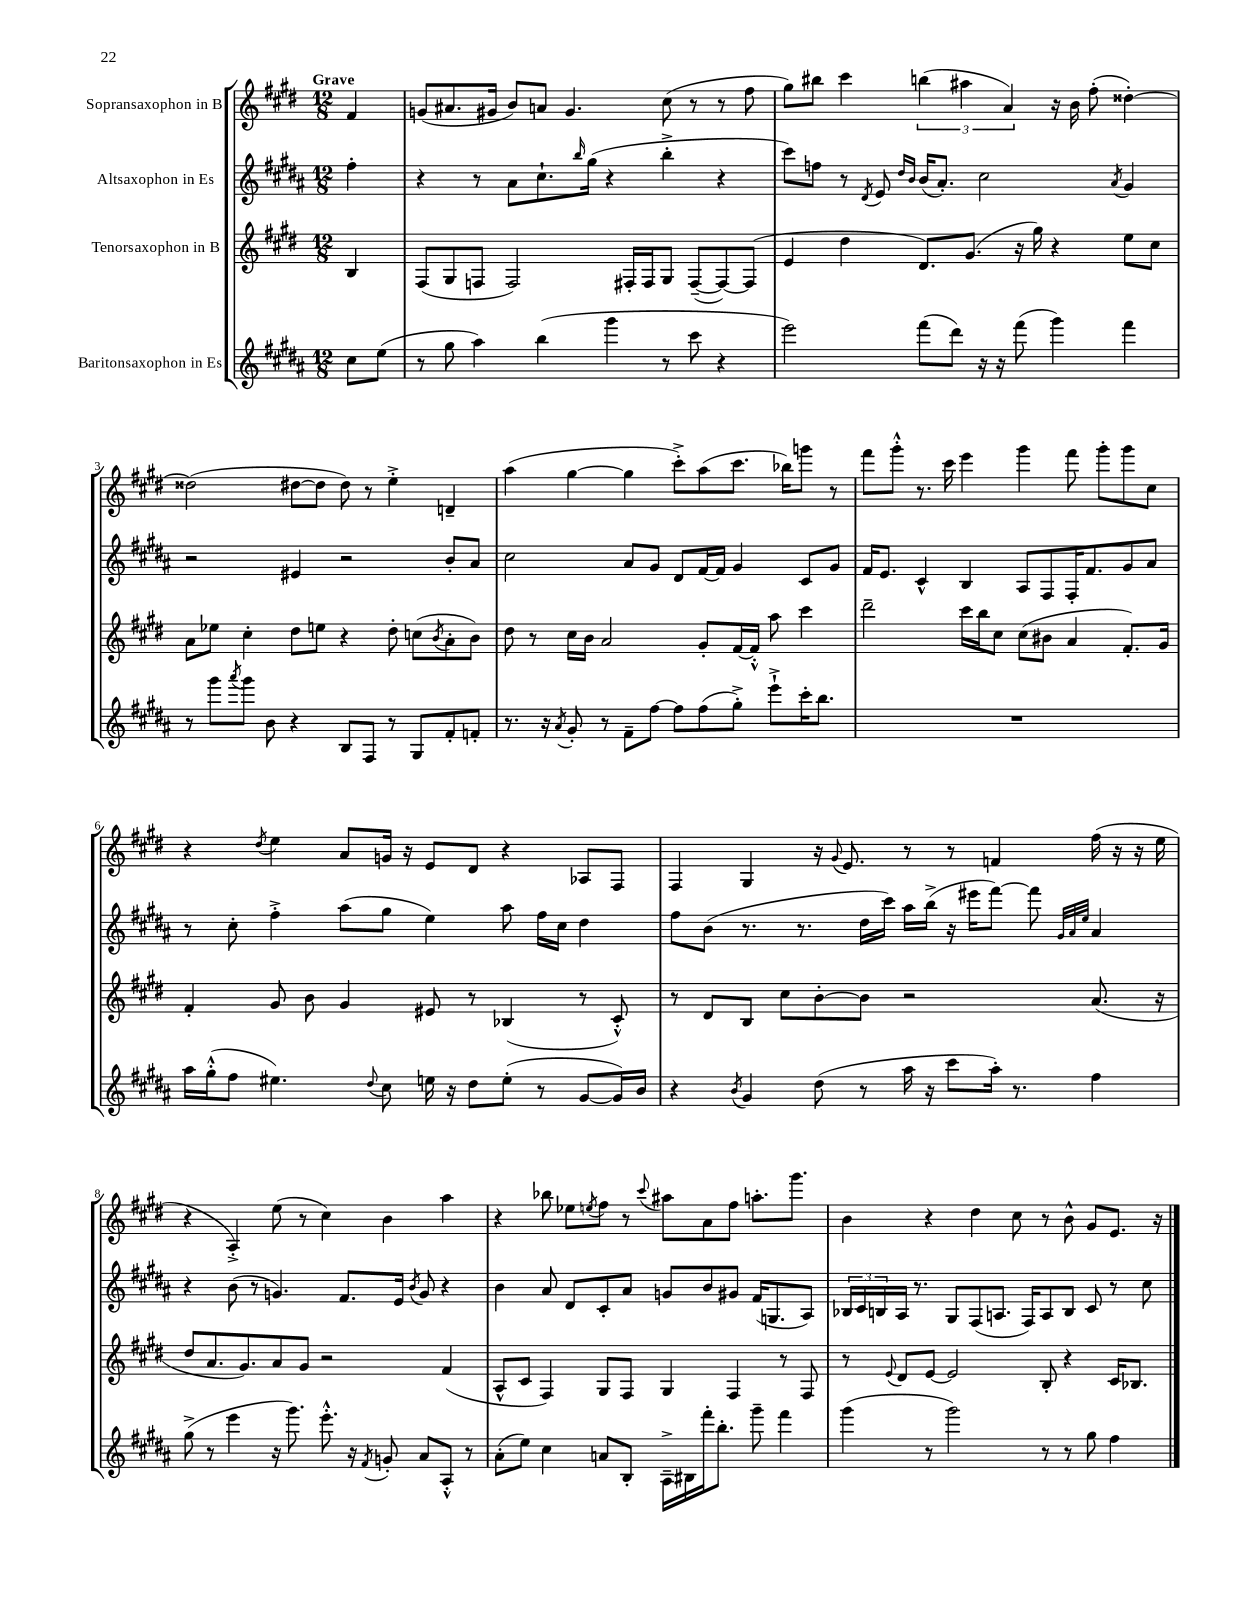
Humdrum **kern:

**kern	**kern	**kern	**kern
*part4	*part3	*part2	*part1
*staff4	*staff3	*staff2	*staff1
*I"Baritonsaxophon in Es	*I"Tenorsaxophon in B	*I"Altsaxophon in Es	*I"Sopransaxophon in B
*clefG2	*clefG2	*clefG2	*clefG2
*k[f#c#g#d#a#]	*k[f#c#g#d#]	*k[f#c#g#d#a#]	*k[f#c#g#d#]
*M12/8	*M12/8	*M12/8	*M12/8
=	=	=	=
!	!	!	!LO:TX:a:B:t=Grave
8cc#\L	4B/	4ff#'\	4f#/
(8ee\J	.	.	.
=1	=1	=1	=1
8r	(8F#/L	4r	(8gn/L
8gg#\	8G#/	.	8.a#X/
4aa#\)	8Fn/J	8r	.
.	.	.	16g#X/Jk
.	2F/)	8a#\L	8b/L)
(4bb\	.	8.cc#`\	8an/J
.	.	.	4.g#/
.	.	16qqbb/	.
.	.	(16gg#\Jk	.
4ggg#\	.	4r	.
.	16F#X'/LL	.	.
.	16F#/J	.	.
8r	8G#/J	4bb'^\	(8cc#\
8ccc#\	([8F#~/L	.	8r
4r	8F#/_)	4r	8r
.	(8F#/J]	.	8ff#\
=2	=2	=2	=2
2eee\)	4e/	8ccc#\L)	8gg#\L)
.	.	8ffn\J	8bb#X\J
.	4dd#\	8r	4ccc#\
.	.	8qd#/	.
.	.	8e/	.
.	.	16qqdd#/LL	.
.	.	16qqb/JJ	.
(8fff#\L	8.d#/L)	(16b/KL	(6bbn\
.	.	8.a#'/J)	.
8ddd#\J)	.	.	.
.	.	.	6aa#X\
.	(8.g#/J	.	.
16r	.	2cc#\	.
16r	.	.	.
.	.	.	6a/)
(8fff#\	16r	.	.
.	16gg#\)	.	.
4ggg#\)	4r	.	16r
.	.	.	16b\
.	.	.	(8ff#'\
.	.	8qa#/	.
4fff#\	8ee\L	4g#/	[4dd##X'\)
.	8cc#\J	.	.
!!LO:LB:g=z
=3	=3	=3	=3
8r	8a\L	2r	(2dd##X\]
8ggg#\L	8ee-X\J	.	.
8qaaa#/	.	.	.
8ggg#\J	4cc#'\	.	.
8b\	.	.	.
4r	8dd#\L	4e#X/	[8dd#X\L
.	8een\J	.	8dd#\J]
8B/L	4r	2r	8dd#\)
8F#/J	.	.	8r
8r	8dd#'\	.	4ee'^\
8G#/L	(8ccn\L	.	.
.	8qb/	.	.
8f#'/	8a'\	8b'/L	4dn~/
8fn'/J	8b\J)	8a#/J	.
=4	=4	=4	=4
8.r	8dd#\	2cc#\	(4aa\
.	8r	.	.
16r	.	.	.
8qa#/	.	.	.
8g#'/	16cc#\LL	.	[4gg#\
.	16b\JJ	.	.
8r	2a/	.	.
8f#~\L	.	8a#/L	4gg#\]
[8ff#\J	.	8g#/J	.
8ff#\L]	.	8d#/L	8ccc#'^\L)
(8ff#\	8g#'/L	[16f#/L	(8aa\
.	.	16f#/JJ]	.
8gg#'^\J)	[16f#/L	4g#/	8.ccc#\J
.	16f#'^^/JJ]	.	.
8eee`^\L	8aa\	.	.
.	.	.	16bb-X\KL)
16ccc#'\K	4ccc#\	8c#/L	8gggn\J
8.bb\J	.	.	.
.	.	8g#/J	8r
=5	=5	=5	=5
1.r	2ddd#~\	16f#/KL	8fff#\L
.	.	8.e/J	.
.	.	.	8ggg#'^^\J
.	.	4c#^^/	8.r
.	.	.	16ccc#\
.	16ccc#\LL	4B/	4eee\
.	16bb\J	.	.
.	8cc#\J	.	.
.	(8cc#\L	8A#/L	4ggg#\
.	8b#X\J	8F#/	.
.	4a/	16F#'/K	8fff#\
.	.	8.f#/	.
.	.	.	8ggg#'\L
.	8.f#'/L)	8g#/	8ggg#\
.	.	8a#/J	8cc#\J
.	16g#/Jk	.	.
!!LO:LB:g=z
=6	=6	=6	=6
16aa#\LL	4f#'/	8r	4r
(16gg#'^^\J	.	.	.
8ff#\J	.	8cc#'\	.
.	.	.	8qdd#/
4.ee#X\)	8g#/	4ff#'^\	4ee\
.	8b\	.	.
.	4g#/	(8aa#\L	8a/L
8qqdd#/	.	.	.
8cc#\	.	8gg#\J	16gn/Jk
.	.	.	16r
16een\	8e#X/	4ee\)	8e/L
16r	.	.	.
8dd#\L	8r	.	8d#/J
(8ee'\J	(4B-X/	8aa#\	4r
8r	.	16ff#\LL	.
.	.	16cc#\JJ	.
[8g#/L	8r	4dd#\	8A-X/L
16g#/L])	8c#'^^/)	.	8F#/J
16b/JJ	.	.	.
=7	=7	=7	=7
4r	8r	8ff#\L	4F#/
.	8d#/L	(8b\J	.
8qb/	.	.	.
4g#/	8B/J	8.r	4G#/
.	8cc#\L	.	.
.	.	8.r	.
(8dd#\	[8b'\	.	16r
.	.	.	8qqg#/
.	.	.	8.e/
8r	8b\J]	16dd#\LL	.
.	.	16ccc#\JJ)	.
16aa#\	2r	16aa#\LL	8r
16r	.	(16bb^\JJ	.
8ccc#\L	.	16r	8r
.	.	16eee#X\KL	.
16aa#'\Jk)	.	[8fff#\J)	4fn/
8.r	.	.	.
.	.	8fff#\]	.
.	.	32qqg#/LLL	.
.	.	32qqa#/	.
.	.	32qqee/JJJ	.
4ff#\	(8.a/	4a#/	(16ff#\
.	.	.	16r
.	.	.	16r
.	16r	.	16ee\
!!LO:LB:g=z
=8	=8	=8	=8
(8gg#^\	8dd#/L	4r	4r
8r	8.a/	.	.
4eee\	.	(8b\	4A'^/)
.	8.g#/)	.	.
.	.	8r	.
16r	8a/	4.gn/)	(8ee\
8.ggg#\)	.	.	.
.	8g#/J	.	8r
8.eee'^^\	2r	.	4cc#\)
.	.	8.f#/L	.
16r	.	.	.
8qf#/	.	.	.
8gn'/	.	.	4b\
.	.	16e/Jk	.
.	.	8qb/	.
8a#/L	.	8g/	.
8A#'^^/J	(4f#/	4r	4aa\
8r	.	.	.
=9	=9	=9	=9
(8a#'\L	8A^^/L	4b\	4r
8ee\J)	8c#/J	.	.
4cc#\	4F#/)	8a#/	8bb-X\
.	.	8d#/L	8ee-X\L
.	.	.	8qeen/
8an/L	8G#/L	8c#'/	8ff#\J
8B'/J	8F#/J	8a#/J	8r
.	.	.	8qqccc#/
16A#~^\LL	4G#/	8gn/L	8aa#X\L
16B#X\	.	.	.
16fff#'\J	.	8b/	8a\
8.bb'\J	.	.	.
.	4F#/	8g#X/J	8ff#\J
8ggg#~\	.	(16f#/KL	8.aan'\L
.	.	8.Gn/	.
4fff#\	8r	.	.
.	.	.	8.ggg#\J
.	8F#/	8A#/J)	.
=10	=10	=10	=10
(4ggg#\	8r	24B-X/LL	4b\
.	.	24c#/	.
.	.	24Bn/	.
.	8qqe/	.	.
.	8d#/L	16A#/JJ	.
.	.	8.r	.
8r	[8e/J	.	4r
2ggg#\)	2e/]	8G#/L	.
.	.	(8F#/	4dd#\
.	.	8.An/J	.
.	.	.	8cc#\
.	.	16F#/KL)	.
8r	8B'/	8A/	8r
8r	4r	8B/J	8b^^\
8gg#\	.	8c#/	8g#/L
4ff#\	16c#/KL	8r	8.e/J
.	8.B-X/J	.	.
.	.	8cc#\	.
.	.	.	16r
==	==	==	==
*-	*-	*-	*-
